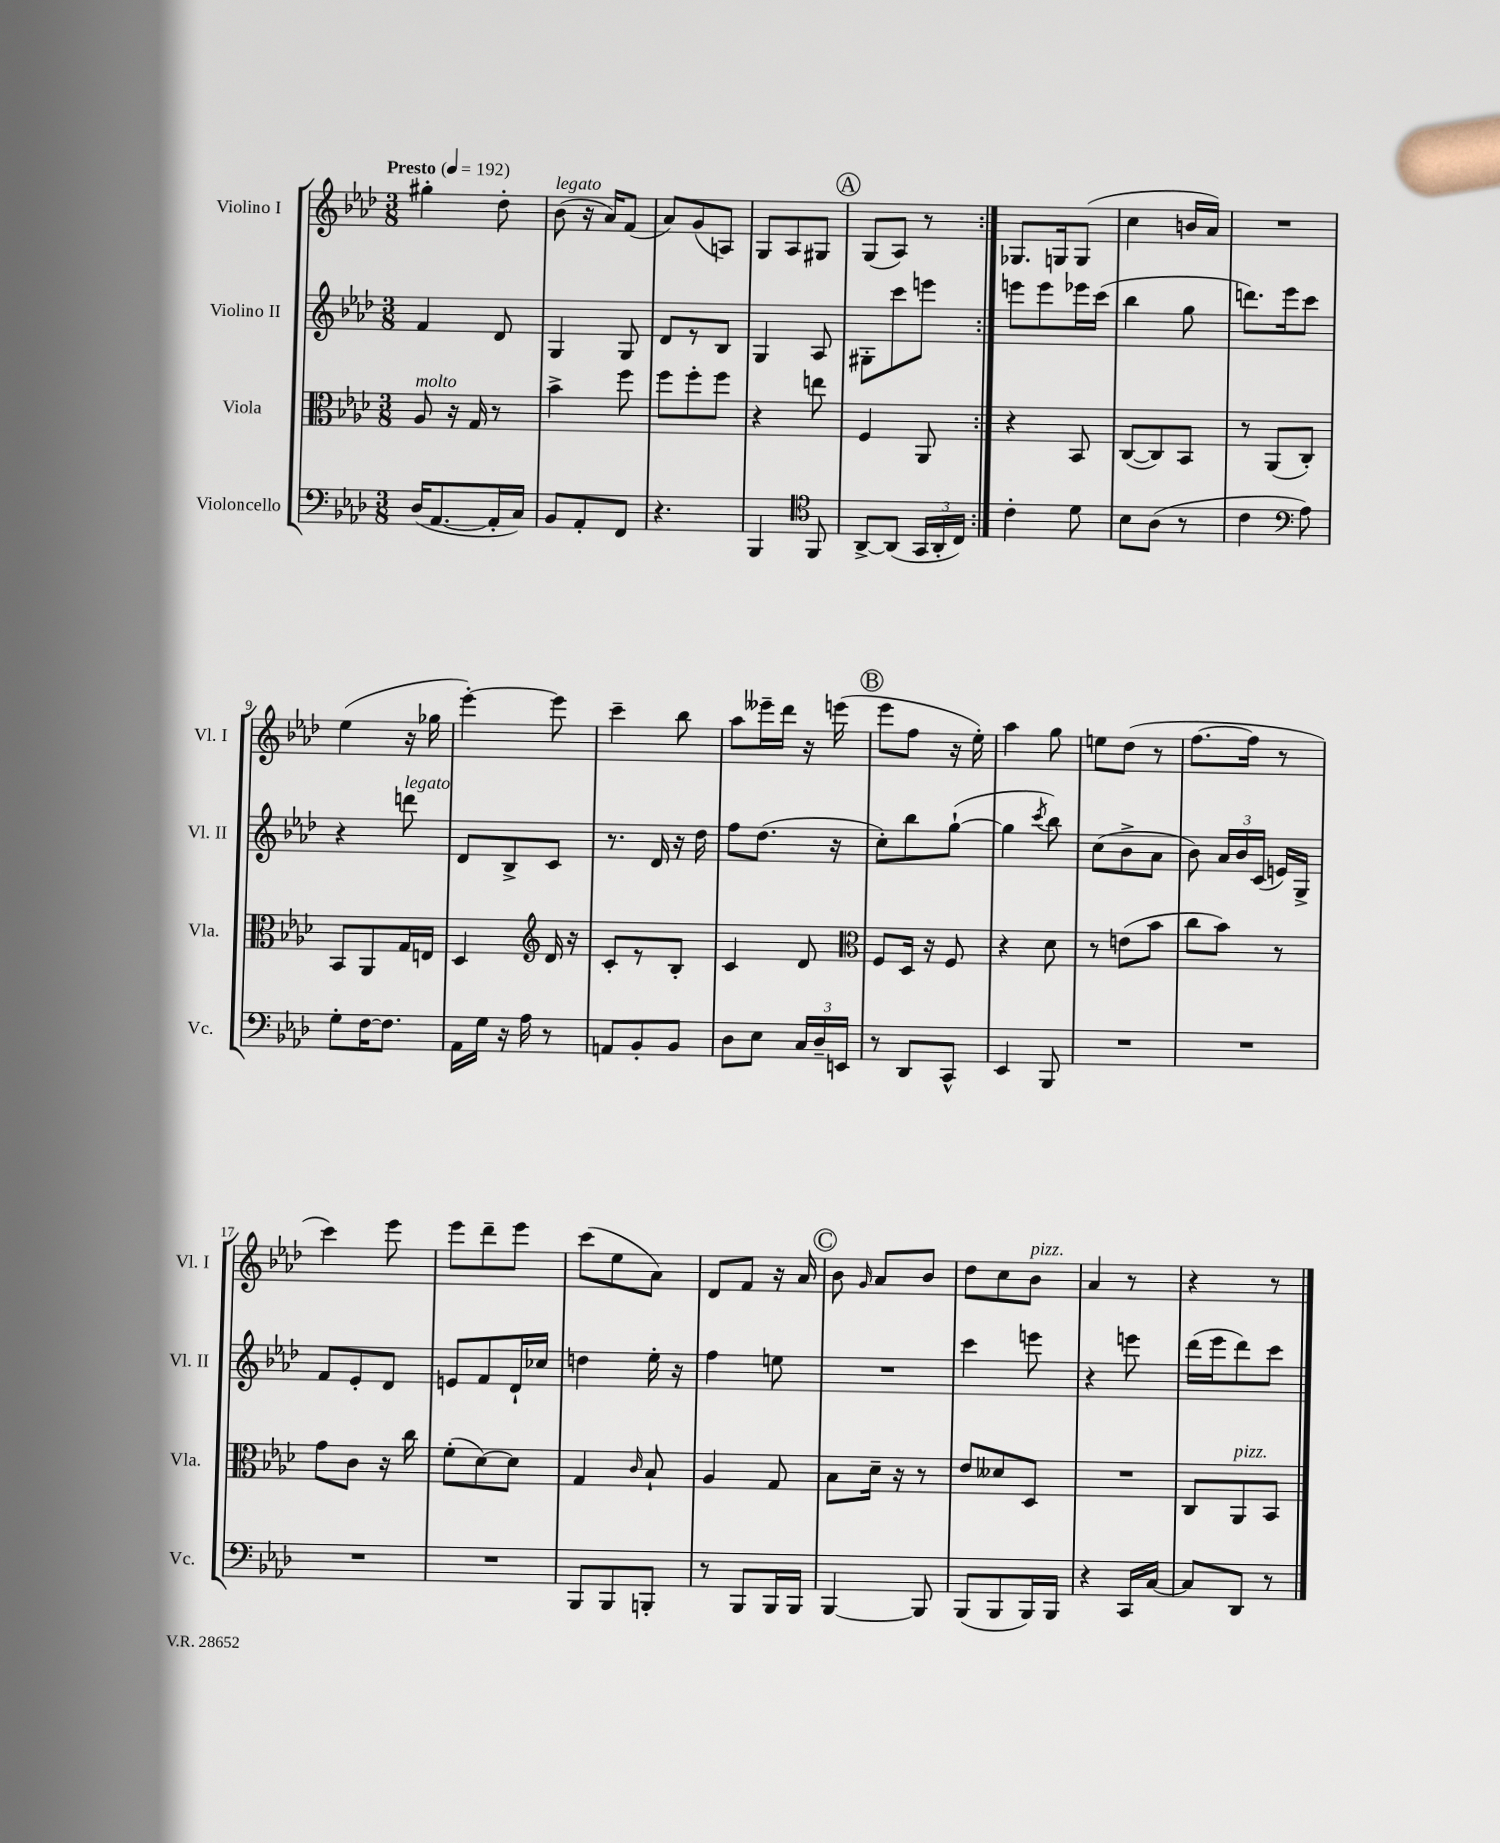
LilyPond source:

<<
\new StaffGroup <<
\new Staff = "s0" \with { instrumentName = "Violino I" shortInstrumentName = "Vl. I" } {
    \clef treble \key aes \major \numericTimeSignature \time 3/8 \tempo "Presto" 4 = 192
    \autoBeamOff \repeat volta 2 { gis''4-. des''8-. |
    bes'8^\markup { \italic "legato" }( r16 aes'16[) f'8]( |
    aes'8[) g'8( a8]) |
    g8[ aes8 gis8] |
    \mark \markup { \circle "A" } g8[( aes8]) r8 | }
    ges8.[ g16 g8]( |
    c''4 b'16[ aes'16]) |
    R4. |
    ees''4( r16 ges''16 |
    ees'''4~-.) ees'''8 |
    c'''4-- bes''8 |
    aes''8[ eeses'''16-- des'''16] r16 e'''16( |
    \mark \markup { \circle "B" } ees'''8[ f''8] r16 ees''16-.) |
    aes''4 g''8 |
    e''8[ des''8]( r8 |
    f''8.[~ f''16] r8 |
    c'''4) ees'''8 |
    ees'''8[ des'''8-- ees'''8] |
    c'''8[( ees''8 aes'8]) |
    des'8[ f'8] r16 aes'16 |
    \mark \markup { \circle "C" } bes'8 \grace { g'16 } aes'8[ bes'8] |
    des''8[ c''8 bes'8]^\markup { \italic "pizz." } |
    aes'4 r8 |
    r4 r8 \bar "|." |
}
\new Staff = "s1" \with { instrumentName = "Violino II" shortInstrumentName = "Vl. II" } {
    \clef treble \key aes \major \numericTimeSignature \time 3/8
    \autoBeamOff \repeat volta 2 { f'4 des'8 |
    g4 g8 |
    des'8[ r8 bes8] |
    g4 aes8 |
    \mark \markup { \circle "A" } gis8[-. c'''8 e'''8] | }
    e'''8[ e'''8 ees'''16 c'''16]( |
    bes''4 g''8 |
    d'''8.[) ees'''16 c'''8] |
    r4 d'''8^\markup { \italic "legato" } |
    des'8[ bes8-> c'8] |
    r8. des'16 r16 des''16 |
    f''8[ des''8.]( r16 |
    \mark \markup { \circle "B" } c''8[-.) bes''8 g''8]~-!( |
    g''4 \acciaccatura { c'''8 } bes''8) |
    c''8[( bes'8-> aes'8] |
    bes'8) \tuplet 3/2 { aes'16[ bes'16 c'16]( } e'16[) g16]-> |
    f'8[ ees'8-. des'8] |
    e'8[ f'8 des'16-! ces''16] |
    d''4 ees''16-. r16 |
    f''4 e''8 |
    \mark \markup { \circle "C" } R4. |
    c'''4 e'''8 |
    r4 e'''8 |
    des'''16[( ees'''16 des'''8) c'''8] \bar "|." |
}
\new Staff = "s2" \with { instrumentName = "Viola" shortInstrumentName = "Vla." } {
    \clef alto \key aes \major \numericTimeSignature \time 3/8
    \autoBeamOff \repeat volta 2 { aes8^\markup { \italic "molto" } r16 g16 r8 |
    bes'4-> f''8 |
    f''8[ f''8-. f''8] |
    r4 e''8 |
    \mark \markup { \circle "A" } f4 aes,8 | }
    r4 bes,8 |
    c8[~( c8) bes,8] |
    r8 aes,8[( c8]-.) |
    bes,8[ aes,8 g16 e16] |
    des4 \clef treble des'16 r16 |
    c'8[-. r8 bes8]-. |
    c'4 des'8 |
    \mark \markup { \circle "B" } \clef alto f8[ des16] r16 f8 |
    r4 des'8 |
    r8 e'8[( bes'8] |
    c''8[ bes'8]) r8 |
    g'8[ c'8] r16 c''16 |
    f'8[-.( des'8~) des'8] |
    g4 \grace { c'16 } bes8-! |
    aes4 g8 |
    \mark \markup { \circle "C" } bes8[ des'16]-- r16 r8 |
    ees'8[ deses'8 des8] |
    R4. |
    c8[ aes,8^\markup { \italic "pizz." } bes,8] \bar "|." |
}
\new Staff = "s3" \with { instrumentName = "Violoncello" shortInstrumentName = "Vc." } {
    \clef bass \key aes \major \numericTimeSignature \time 3/8
    \autoBeamOff \repeat volta 2 { des16[( aes,8.~ aes,16-. c16]) |
    bes,8[ aes,8-. f,8] |
    r4. |
    bes,,4 \clef tenor f,8 |
    \mark \markup { \circle "A" } aes,8[~-> aes,8]( \tuplet 3/2 { g,16[ aes,16-. c16]) } | }
    c'4-. des'8 |
    bes8[ aes8]( r8 |
    c'4 \clef bass aes8) |
    g8[-. f16~ f8.] |
    aes,16[ g16] r16 aes16 r8 |
    a,8[ bes,8-. bes,8] |
    des8[ ees8] \tuplet 3/2 { c16[ des16-- e,16] } |
    \mark \markup { \circle "B" } r8 des,8[ c,8]-^ |
    ees,4 bes,,8 |
    R4. |
    R4. |
    R4. |
    R4. |
    bes,,8[ bes,,8 b,,8]-. |
    r8 bes,,8[ bes,,16 bes,,16] |
    \mark \markup { \circle "C" } bes,,4~ bes,,8 |
    bes,,8[( bes,,8 bes,,16) bes,,16] |
    r4 c,16[ c16]~ |
    c8[ des,8] r8 \bar "|." |
}
>>
>>
